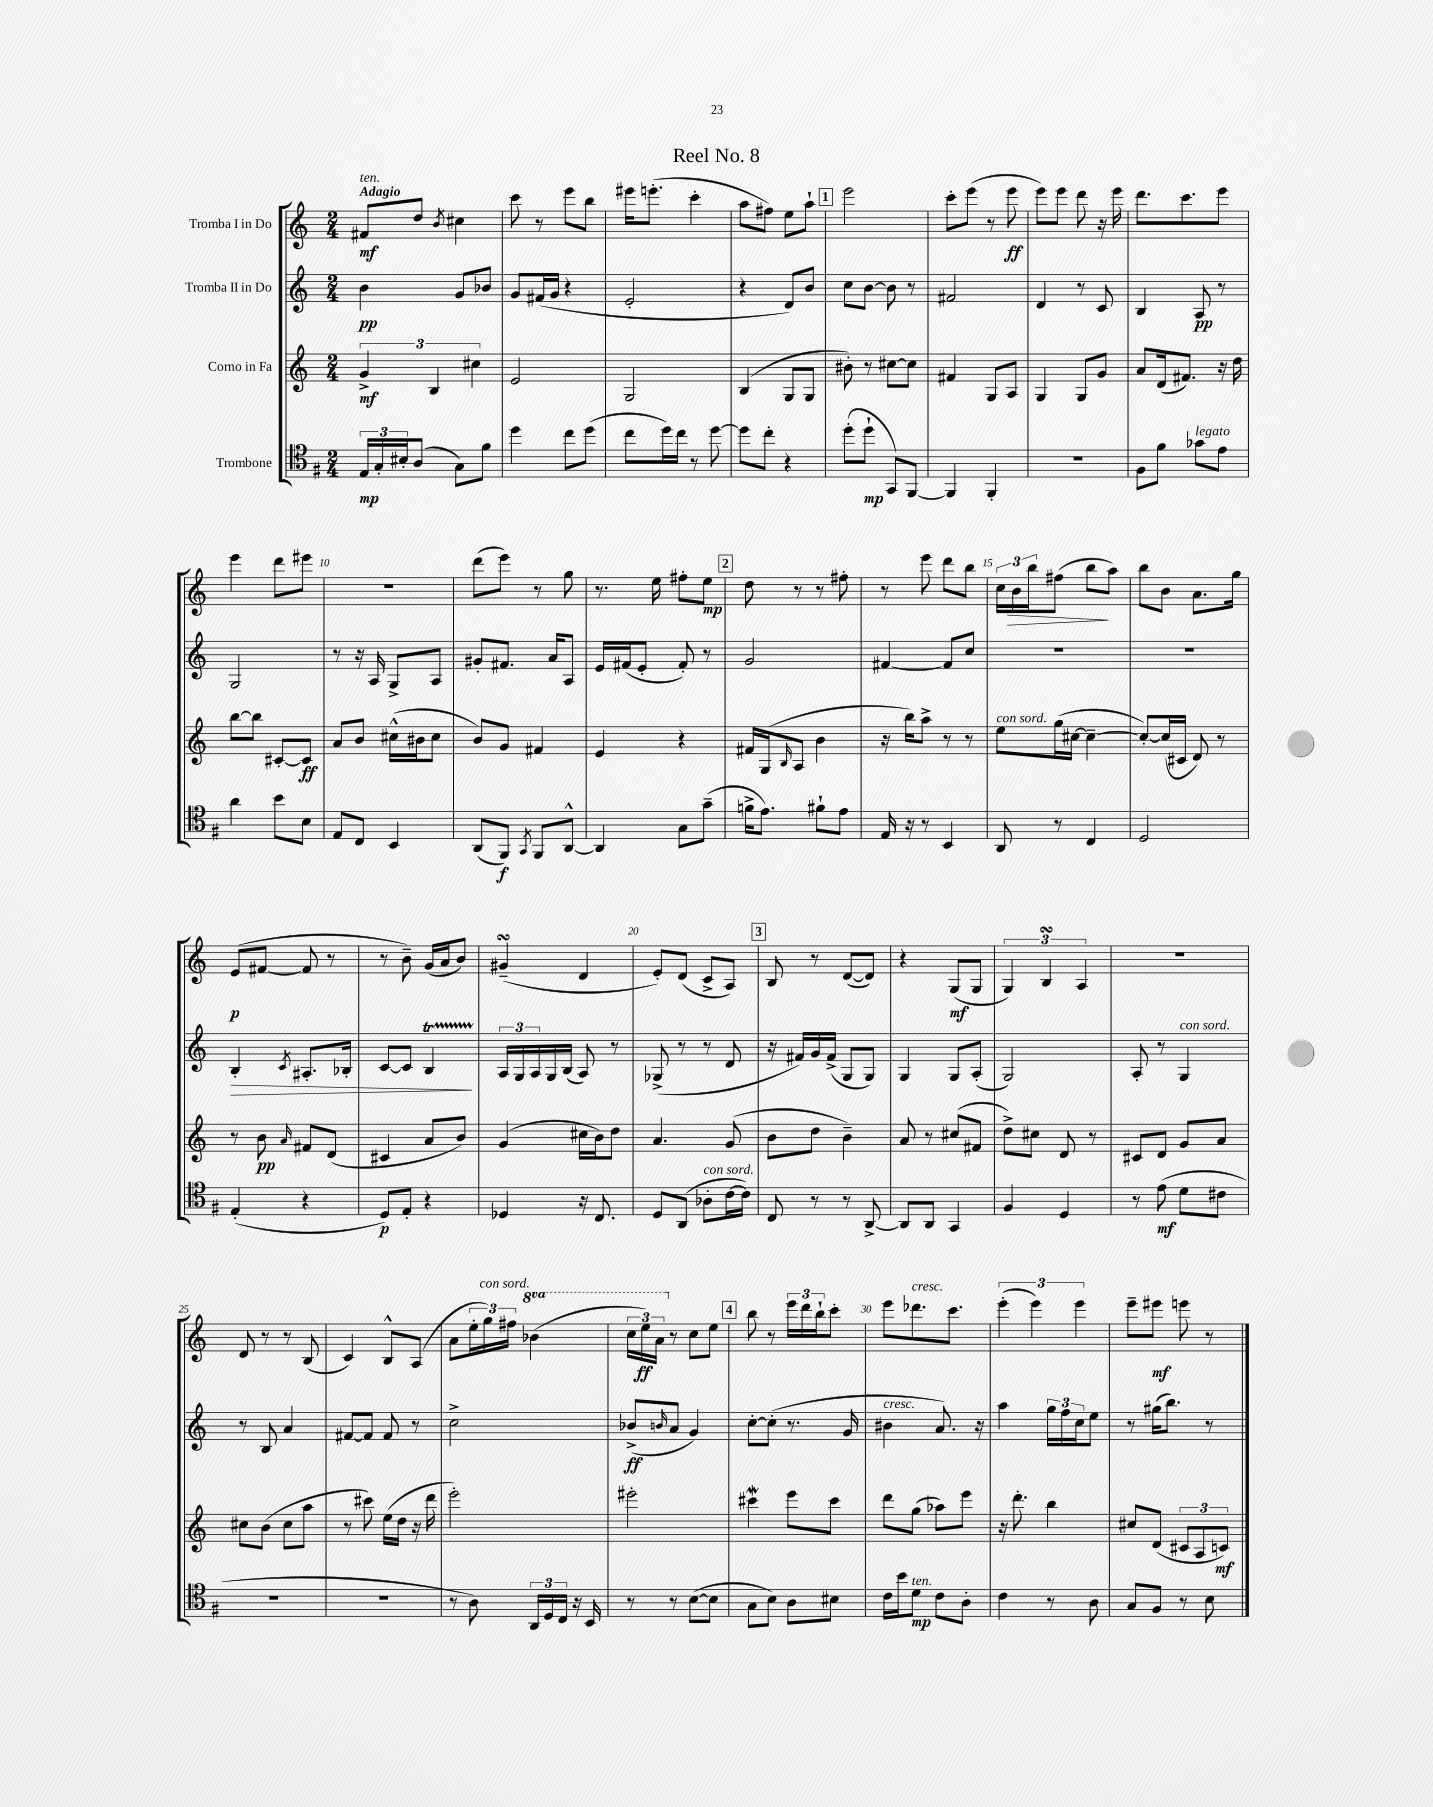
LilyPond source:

\header { title = "Reel No. 8" }
<<
\new StaffGroup <<
\new Staff = "s0" \with { instrumentName = "Tromba I in Do" } {
    \clef treble \key c \major \numericTimeSignature \time 2/4 \set Staff.ottavationMarkups = #ottavation-simple-ordinals \tempo "Adagio"
    fis'8\mf^\markup { \italic "ten." } d''8 \acciaccatura { b'8 } cis''4 |
    c'''8 r8 e'''8 b''8 |
    eis'''16 e'''8.-.( c'''4-. |
    a''8 fis''8) e''8 a''8-! |
    \mark \markup { \box "1" } e'''2 |
    c'''8-. e'''8( r8 e'''8\ff |
    e'''8) e'''8 d'''8 r16 e'''16 |
    d'''8. c'''8. e'''8 |
    e'''4 d'''8 eis'''8 |
    R2 |
    d'''8( e'''8) r8 g''8 |
    r8. e''16 fis''8-. e''8\mp |
    \mark \markup { \box "2" } d''8 r8 r8 fis''8-. |
    r8 e'''8 d'''8 b''8 |
    \tuplet 3/2 { c''16 b'16\> b''16 } fis''8( b''8\! a''8) |
    b''8 b'8 a'8. g''16 |
    e'8\p( fis'8~ fis'8 r8 |
    r8 b'8--) g'16( a'16 b'8) |
    gis'4--\turn( d'4 |
    e'8-.) d'8( c'8-> a8) |
    \mark \markup { \box "3" } b8 r8 d'8~( d'8) |
    r4 g8\mf( g8 |
    \tuplet 3/2 { g4) b4\turn a4 } |
    R2 |
    d'8 r8 r8 b8( |
    c'4) b8-^ a8( |
    a'8 \tuplet 3/2 { e''16-. g''16^\markup { \italic "con sord." }) fis''16 } \ottava #1 bes''4( |
    \tuplet 3/2 { c'''16 e'''16\ff) a''16 \ottava #0 } r8 c''8 e''8 |
    \mark \markup { \box "4" } b''8 r8 \tuplet 3/2 { e'''16 d'''16 b''16-! } c'''8-. |
    e'''8 des'''8.^\markup { \italic "cresc." } c'''8. |
    \tuplet 3/2 { e'''4-.( e'''4) e'''4 } |
    e'''8-- eis'''8\mf e'''8 r8 \bar "|." |
}
\new Staff = "s1" \with { instrumentName = "Tromba II in Do" } {
    \clef treble \key c \major \numericTimeSignature \time 2/4
    b'4\pp g'8 bes'8 |
    g'8 fis'16( g'16 r4 |
    e'2-. |
    r4 d'8) b'8 |
    \mark \markup { \box "1" } c''8 b'8~ b'8 r8 |
    fis'2 |
    d'4 r8 c'8 |
    b4 a8\pp r8 |
    g2 |
    r8 r16 a16 g8-> a8 |
    gis'8-. fis'8. a'16 a8 |
    e'16 fis'16( e'8-. fis'8-.) r8 |
    \mark \markup { \box "2" } g'2 |
    fis'4~ fis'8 c''8 |
    R2 |
    R2 |
    b4-.\> \acciaccatura { c'8 } ais8.-. bes16-. |
    c'8~ c'8 b4\startTrillSpan\! |
    \tuplet 3/2 { a16\stopTrillSpan g16 a16 } g16 b16( a8) r8 |
    ges8->( r8 r8 d'8 |
    \mark \markup { \box "3" } r16 fis'16) g'16 fis'16->( g8 g8) |
    g4 g8 a8-.( |
    g2) |
    a8-. r8 g4^\markup { \italic "con sord." } |
    r8 b8 a'4 |
    fis'8~ fis'8 fis'8 r8 |
    c''2-> |
    bes'8->\ff( \grace { b'16 } a'8 g'4) |
    \mark \markup { \box "4" } c''8~-. c''8-.( r8. g'16 |
    bis'4^\markup { \italic "cresc." } a'8.) r16 |
    a''4 \tuplet 3/2 { g''16 f''16 c''16 } e''8 |
    r8 gis''16( b''8.) r8 \bar "|." |
}
\new Staff = "s2" \with { instrumentName = "Corno in Fa" } {
    \clef treble \key c \major \numericTimeSignature \time 2/4
    \tuplet 3/2 { g'4->\mf b4 cis''4 } |
    e'2 |
    g2 |
    b4( g8 g8 |
    \mark \markup { \box "1" } bis'8-.) r8 cis''8~ cis''8 |
    fis'4 g8 a8 |
    g4 g8 g'8 |
    a'8 d'16( fis'8.) r16 d''16 |
    b''8~ b''8 cis'8~-. cis'8\ff |
    a'8 b'8 cis''16-^( bis'16 cis''8 |
    b'8) g'8 fis'4 |
    e'4 r4 |
    \mark \markup { \box "2" } fis'16 g16( \grace { b16 } a8 b'4 |
    r16 b''16) a''8-> r8 r8 |
    e''8^\markup { \italic "con sord." } g''16( cis''16~ cis''4~-- |
    cis''8~-.) cis''16( cis'16 d'8) r8 |
    r8 b'8\pp \grace { a'16 } fis'8 d'8( |
    cis'4 a'8 b'8) |
    g'4( cis''16 b'16) d''8 |
    a'4. g'8( |
    \mark \markup { \box "3" } b'8 d''8 b'4--) |
    a'8 r8 cis''8( fis'8 |
    d''8->) cis''8 d'8 r8 |
    cis'8 d'8 g'8 a'8 |
    cis''8 b'8( cis''8 a''8 |
    r8 cis'''8) e''16( d''16 r16 d'''16 |
    e'''2-.) |
    eis'''2-. |
    \mark \markup { \box "4" } cis'''4\mordent e'''8 cis'''8 |
    d'''8 g''8( aes''8) e'''8 |
    r16 d'''8.-. b''4 |
    cis''8 d'8( \tuplet 3/2 { cis'8 a8 c'8\mf) } \bar "|." |
}
\new Staff = "s3" \with { instrumentName = "Trombone" } {
    \clef tenor \key g \major \numericTimeSignature \time 2/4
    \tuplet 3/2 { e16\mp g16-. bis16-. } a8( g8) fis'8 |
    d''4 c''8 d''8( |
    c''8 d''16) c''16 r8 d''8~ |
    d''8 c''8-. r4 |
    \mark \markup { \box "1" } d''8-.( d''8-!\mp g,8) fis,8~ |
    fis,4 fis,4-. |
    R2 |
    fis8 fis'8 ges'8^\markup { \italic "legato" } e'8 |
    a'4 b'8 b8 |
    e8 c8 b,4 |
    a,8( fis,8\f) \acciaccatura { g,8 } fis,8 a,8~-^ |
    a,4 g8 g'8--( |
    \mark \markup { \box "2" } f'16-> e'8.) fis'8-! e'8 |
    e16 r16 r8 b,4 |
    a,8 r8 c4 |
    d2 |
    e4-.( r4 |
    d8\p) e8-. r4 |
    des4 r16 c8. |
    d8 a,8( aes8-.^\markup { \italic "con sord." } c'16~ c'16) |
    \mark \markup { \box "3" } c8 r8 r8 a,8~-> |
    a,8 a,8 g,4 |
    fis4 d4 |
    r8 e'8\mf( d'8 cis'8 |
    R2 |
    R2 |
    r8 a8) \tuplet 3/2 { a,16 d16 c16 } r16 b,16 |
    r8 r8 b8~( b8 |
    \mark \markup { \box "4" } g8 b8) a8 bis8 |
    c'16 b'16 d'8\mp^\markup { \italic "ten." } c'8 a8-. |
    c'4 r8 a8 |
    g8 fis8 r8 b8 \bar "|." |
}
>>
>>
\layout { \context { \Score \override BarNumber.break-visibility = ##(#f #t #t) barNumberVisibility = #(every-nth-bar-number-visible 5) } }
